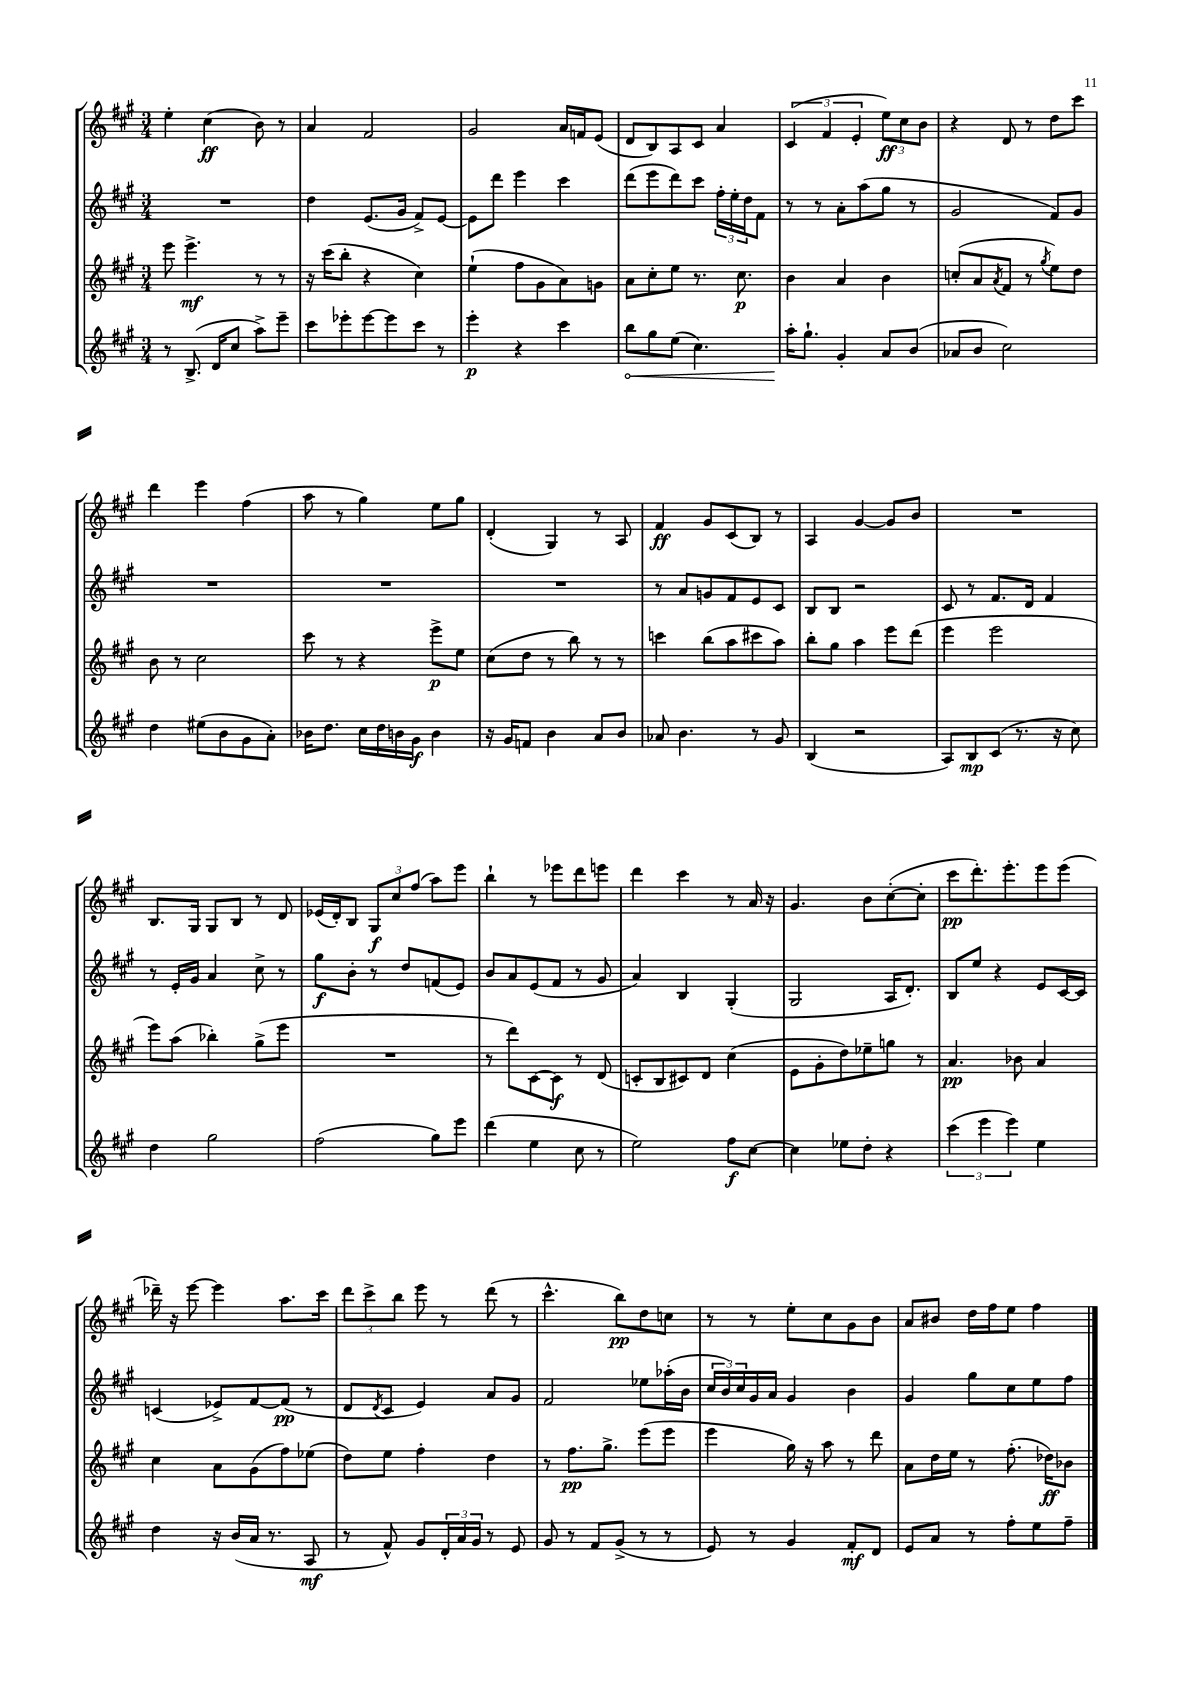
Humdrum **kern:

**kern	**dynam	**kern	**dynam	**kern	**dynam	**kern	**dynam
*part4	*part4	*part3	*part3	*part2	*part2	*part1	*part1
*staff4	*staff4	*staff3	*staff3	*staff2	*staff2	*staff1	*staff1
*clefG2	*	*clefG2	*	*clefG2	*	*clefG2	*
*k[f#c#g#]	*	*k[f#c#g#]	*	*k[f#c#g#]	*	*k[f#c#g#]	*
*M3/4	*	*M3/4	*	*M3/4	*	*M3/4	*
=134	=134	=134	=134	=134	=134	=134	=134
8r	.	8eee\	.	2.r	.	4ee'\	.
(8.B^/	.	4.eee^\	mf	.	.	.	.
.	.	.	.	.	.	(4cc#\	ff
16d/KL	.	.	.	.	.	.	.
8cc#/J	.	.	.	.	.	.	.
8aa^\L)	.	8r	.	.	.	8b\)	.
8eee~\J	.	8r	.	.	.	8r	.
=135	=135	=135	=135	=135	=135	=135	=135
8ccc#\L	.	16r	.	4dd\	.	4a/	.
.	.	(16ccc#\KL	.	.	.	.	.
8eee-X'\	.	8bb'\J	.	.	.	.	.
[8eee-\	.	4r	.	(8.e/L	.	2f#/	.
8eee-\]	.	.	.	.	.	.	.
.	.	.	.	16g#/Jk	.	.	.
8ccc#\J	.	4cc#\)	.	8f#^/L)	.	.	.
8r	.	.	.	[8e/J	.	.	.
=136	=136	=136	=136	=136	=136	=136	=136
4eee'\	p	(4ee`\	.	8e\L]	.	2g#/	.
.	.	.	.	8ddd\J	.	.	.
4r	.	8ff#\L	.	4eee\	.	.	.
.	.	8g#\	.	.	.	.	.
4ccc#\	.	8a\)	.	4ccc#\	.	16a/LL	.
.	.	.	.	.	.	16fn/J	.
.	.	8gn\J	.	.	.	(8e/J	.
=137	=137	=137	=137	=137	=137	=137	=137
!	!LO:HP:b	!	!	!	!	!	!
8bb\L	<	8a\L	.	(8ddd\L	.	8d/L	.
8gg#\	.	8cc#'\	.	8eee\	.	8B/)	.
(8ee\J	.	8ee\J	.	8ddd\)	.	8A/	.
4.cc#\)	.	8.r	.	8ccc#\J	.	8c#/J	.
.	.	.	.	24ff#'\LL	.	4a/	.
.	.	.	.	24ee'\	.	.	.
.	.	8.cc#\	p	.	.	.	.
.	.	.	.	24dd\J	.	.	.
.	.	.	.	8f#\J	.	.	.
=138	=138	=138	=138	=138	=138	=138	=138
16aa'\KL	.	4b\	.	8r	.	(6c#/	.
8.gg#`\J	[	.	.	.	.	.	.
.	.	.	.	8r	.	.	.
.	.	.	.	.	.	6f#/	.
4g#'/	.	4a/	.	8a'\L	.	.	.
.	.	.	.	.	.	6e'/	.
.	.	.	.	(8aa\	.	.	.
8a/L	.	4b\	.	8gg#\J	.	12ee\L)	ff
.	.	.	.	.	.	12cc#\	.
(8b/J	.	.	.	8r	.	.	.
.	.	.	.	.	.	12b\J	.
=139	=139	=139	=139	=139	=139	=139	=139
8a-X/L	.	(8ccn'/L	.	2g#/	.	4r	.
8b/J	.	8a/	.	.	.	.	.
.	.	8qa/	.	.	.	.	.
2cc#\)	.	8f#/J	.	.	.	8d/	.
.	.	8r	.	.	.	8r	.
.	.	8qgg#/	.	.	.	.	.
.	.	8ee\L)	.	8f#/L)	.	8dd\L	.
.	.	8dd\J	.	8g#/J	.	8ccc#\J	.
!!LO:LB:g=z
=140	=140	=140	=140	=140	=140	=140	=140
4dd\	.	8b\	.	2.r	.	4ddd\	.
.	.	8r	.	.	.	.	.
(8ee#X\L	.	2cc#\	.	.	.	4eee\	.
8b\	.	.	.	.	.	.	.
8g#\	.	.	.	.	.	(4ff#\	.
8a'\J)	.	.	.	.	.	.	.
=141	=141	=141	=141	=141	=141	=141	=141
16b-X\KL	.	8ccc#\	.	2.r	.	8aa\	.
8.dd\J	.	.	.	.	.	.	.
.	.	8r	.	.	.	8r	.
16cc#\LL	.	4r	.	.	.	4gg#\)	.
16dd\	.	.	.	.	.	.	.
16bn\	.	.	.	.	.	.	.
16g#\JJ	f	.	.	.	.	.	.
4b\	.	8eee^\L	p	.	.	8ee\L	.
.	.	8ee\J	.	.	.	8gg#\J	.
=142	=142	=142	=142	=142	=142	=142	=142
16r	.	(8cc#\L	.	2.r	.	(4d'/	.
16g#/KL	.	.	.	.	.	.	.
8fn/J	.	8dd\J	.	.	.	.	.
4b\	.	8r	.	.	.	4G#/)	.
.	.	8bb\)	.	.	.	.	.
8a/L	.	8r	.	.	.	8r	.
8b/J	.	8r	.	.	.	8A/	.
=143	=143	=143	=143	=143	=143	=143	=143
8a-X/	.	4cccn\	.	8r	.	4f#/	ff
4.b\	.	.	.	8a/L	.	.	.
.	.	(8bb\L	.	8gn/	.	8g#/L	.
.	.	8aa\	.	8f#/	.	(8c#/	.
8r	.	8ccc#X\	.	8e/	.	8B/J)	.
8g#/	.	8aa\J)	.	8c#/J	.	8r	.
=144	=144	=144	=144	=144	=144	=144	=144
(4B/	.	8bb'\L	.	8B/L	.	4A/	.
.	.	8gg#\J	.	8B/J	.	.	.
2r	.	4aa\	.	2r	.	[4g#/	.
.	.	8eee\L	.	.	.	8g#/L]	.
.	.	(8ddd\J	.	.	.	8b/J	.
=145	=145	=145	=145	=145	=145	=145	=145
8A/L)	.	4eee\	.	8c#/	.	2.r	.
8B/	mp	.	.	8r	.	.	.
(8c#/J	.	2eee\	.	8.f#/L	.	.	.
8.r	.	.	.	.	.	.	.
.	.	.	.	16d/Jk	.	.	.
.	.	.	.	4f#/	.	.	.
16r	.	.	.	.	.	.	.
8cc#\)	.	.	.	.	.	.	.
!!LO:LB:g=z
=146	=146	=146	=146	=146	=146	=146	=146
4dd\	.	8eee\L)	.	8r	.	8.B/L	.
.	.	(8aa\J	.	16e'/LL	.	.	.
.	.	.	.	16g#/JJ	.	16G#/Jk	.
2gg#\	.	4bb-X'\)	.	4a/	.	8G#/L	.
.	.	.	.	.	.	8B/J	.
.	.	(8gg#^\L	.	8cc#^\	.	8r	.
.	.	8eee\J	.	8r	.	8d/	.
=147	=147	=147	=147	=147	=147	=147	=147
(2ff#\	.	2.r	.	8gg#\L	f	(16e-X/LL	.
.	.	.	.	.	.	16d'/J)	.
.	.	.	.	8b'\J	.	8B/J	.
.	.	.	.	8r	.	12G#/L	f
.	.	.	.	.	.	12cc#/	.
.	.	.	.	8dd/L	.	.	.
.	.	.	.	.	.	(12ff#/J	.
8gg#\L)	.	.	.	(8fn/	.	8aa\L)	.
8eee\J	.	.	.	8e/J)	.	8eee\J	.
=148	=148	=148	=148	=148	=148	=148	=148
(4ddd\	.	8r	.	8b/L	.	4bb`\	.
.	.	8ddd\L)	.	8a/	.	.	.
4ee\	.	[8c#\	.	(8e/	.	8r	.
.	.	8c#\J]	f	8f#/J	.	8eee-X\L	.
8cc#\	.	8r	.	8r	.	8ddd\	.
8r	.	(8d/	.	8g#/	.	8eeen\J	.
=149	=149	=149	=149	=149	=149	=149	=149
2ee\)	.	8cn'/L	.	4a/)	.	4ddd\	.
.	.	8B/	.	.	.	.	.
.	.	8c#X/)	.	4B/	.	4ccc#\	.
.	.	8d/J	.	.	.	.	.
8ff#\L	f	(4cc#\	.	(4G#'/	.	8r	.
[8cc#\J	.	.	.	.	.	16a/	.
.	.	.	.	.	.	16r	.
=150	=150	=150	=150	=150	=150	=150	=150
4cc#\]	.	8e\L	.	2G#/	.	4.g#/	.
.	.	8g#'\	.	.	.	.	.
8ee-X\L	.	8dd\)	.	.	.	.	.
8dd'\J	.	8ee-X~\	.	.	.	8b\L	.
4r	.	8ggn\J	.	16A/KL	.	([8cc#'\	.
.	.	.	.	8.d'/J)	.	.	.
.	.	8r	.	.	.	8cc#'\J]	.
=151	=151	=151	=151	=151	=151	=151	=151
(6ccc#\	.	4.a/	pp	8B/L	.	8ccc#\L	pp
.	.	.	.	8ee/J	.	8.ddd'\)	.
6eee\	.	.	.	.	.	.	.
.	.	.	.	4r	.	.	.
.	.	.	.	.	.	8.eee'\	.
6eee\)	.	.	.	.	.	.	.
.	.	8b-X\	.	.	.	.	.
4ee\	.	4a/	.	8e/L	.	8eee\	.
.	.	.	.	[16c#/L	.	(8eee\J	.
.	.	.	.	16c#/JJ]	.	.	.
!!LO:LB:g=z
=152	=152	=152	=152	=152	=152	=152	=152
4dd\	.	4cc#\	.	(4cn/	.	16ddd-X~\)	.
.	.	.	.	.	.	16r	.
.	.	.	.	.	.	[8eee\	.
16r	.	8a\L	.	8e-X^/L)	.	4eee\]	.
(16b/LL	.	.	.	.	.	.	.
16a/JJ	.	(8g#\	.	[8f#/	.	.	.
8.r	.	.	.	.	.	.	.
.	.	8ff#\)	.	(8f#/J]	pp	8.aa\L	.
8A/	mf	(8ee-X\J	.	8r	.	.	.
.	.	.	.	.	.	16ccc#\Jk	.
=153	=153	=153	=153	=153	=153	=153	=153
8r	.	8dd\L)	.	8d/L	.	12ddd\L	.
.	.	.	.	.	.	12ccc#^\	.
.	.	.	.	8qd/	.	.	.
8f#^^/)	.	8ee\J	.	8c#/J	.	.	.
.	.	.	.	.	.	12bb\J	.
8g#/L	.	4ff#'\	.	4e/)	.	8eee\	.
24d'/L	.	.	.	.	.	8r	.
24a/	.	.	.	.	.	.	.
24g#/JJ	.	.	.	.	.	.	.
8r	.	4dd\	.	8a/L	.	(8ddd\	.
8e/	.	.	.	8g#/J	.	8r	.
=154	=154	=154	=154	=154	=154	=154	=154
8g#/	.	8r	.	2f#/	.	4.ccc#^^\	.
8r	.	8.ff#\L	pp	.	.	.	.
8f#/L	.	.	.	.	.	.	.
.	.	8.gg#^\J	.	.	.	.	.
(8g#^/J	.	.	.	.	.	8bb\L)	pp
8r	.	(8eee\L	.	8ee-X\L	.	8dd\	.
8r	.	8eee\J	.	(16aa-X'\L	.	8ccn\J	.
.	.	.	.	16b\JJ	.	.	.
=155	=155	=155	=155	=155	=155	=155	=155
8e/)	.	4eee\	.	24cc#/LL	.	8r	.
.	.	.	.	24b/)	.	.	.
.	.	.	.	24cc#/	.	.	.
8r	.	.	.	16g#/	.	8r	.
.	.	.	.	16a/JJ	.	.	.
4g#/	.	16gg#\)	.	4g#/	.	8ee'\L	.
.	.	16r	.	.	.	.	.
.	.	8aa\	.	.	.	8cc#\	.
8f#'/L	mf	8r	.	4b\	.	8g#\	.
8d/J	.	8ddd\	.	.	.	8b\J	.
=156	=156	=156	=156	=156	=156	=156	=156
8e/L	.	8a\L	.	4g#/	.	8a/L	.
8a/J	.	16dd\L	.	.	.	8b#X/J	.
.	.	16ee\JJ	.	.	.	.	.
8r	.	8r	.	8gg#\L	.	16dd\LL	.
.	.	.	.	.	.	16ff#\J	.
8ff#'\L	.	(8.ff#'\	.	8cc#\	.	8ee\J	.
8ee\	.	.	.	8ee\	.	4ff#\	.
.	.	16dd-X\KL)	ff	.	.	.	.
8ff#~\J	.	8b-X\J	.	8ff#\J	.	.	.
==	==	==	==	==	==	==	==
*-	*-	*-	*-	*-	*-	*-	*-
